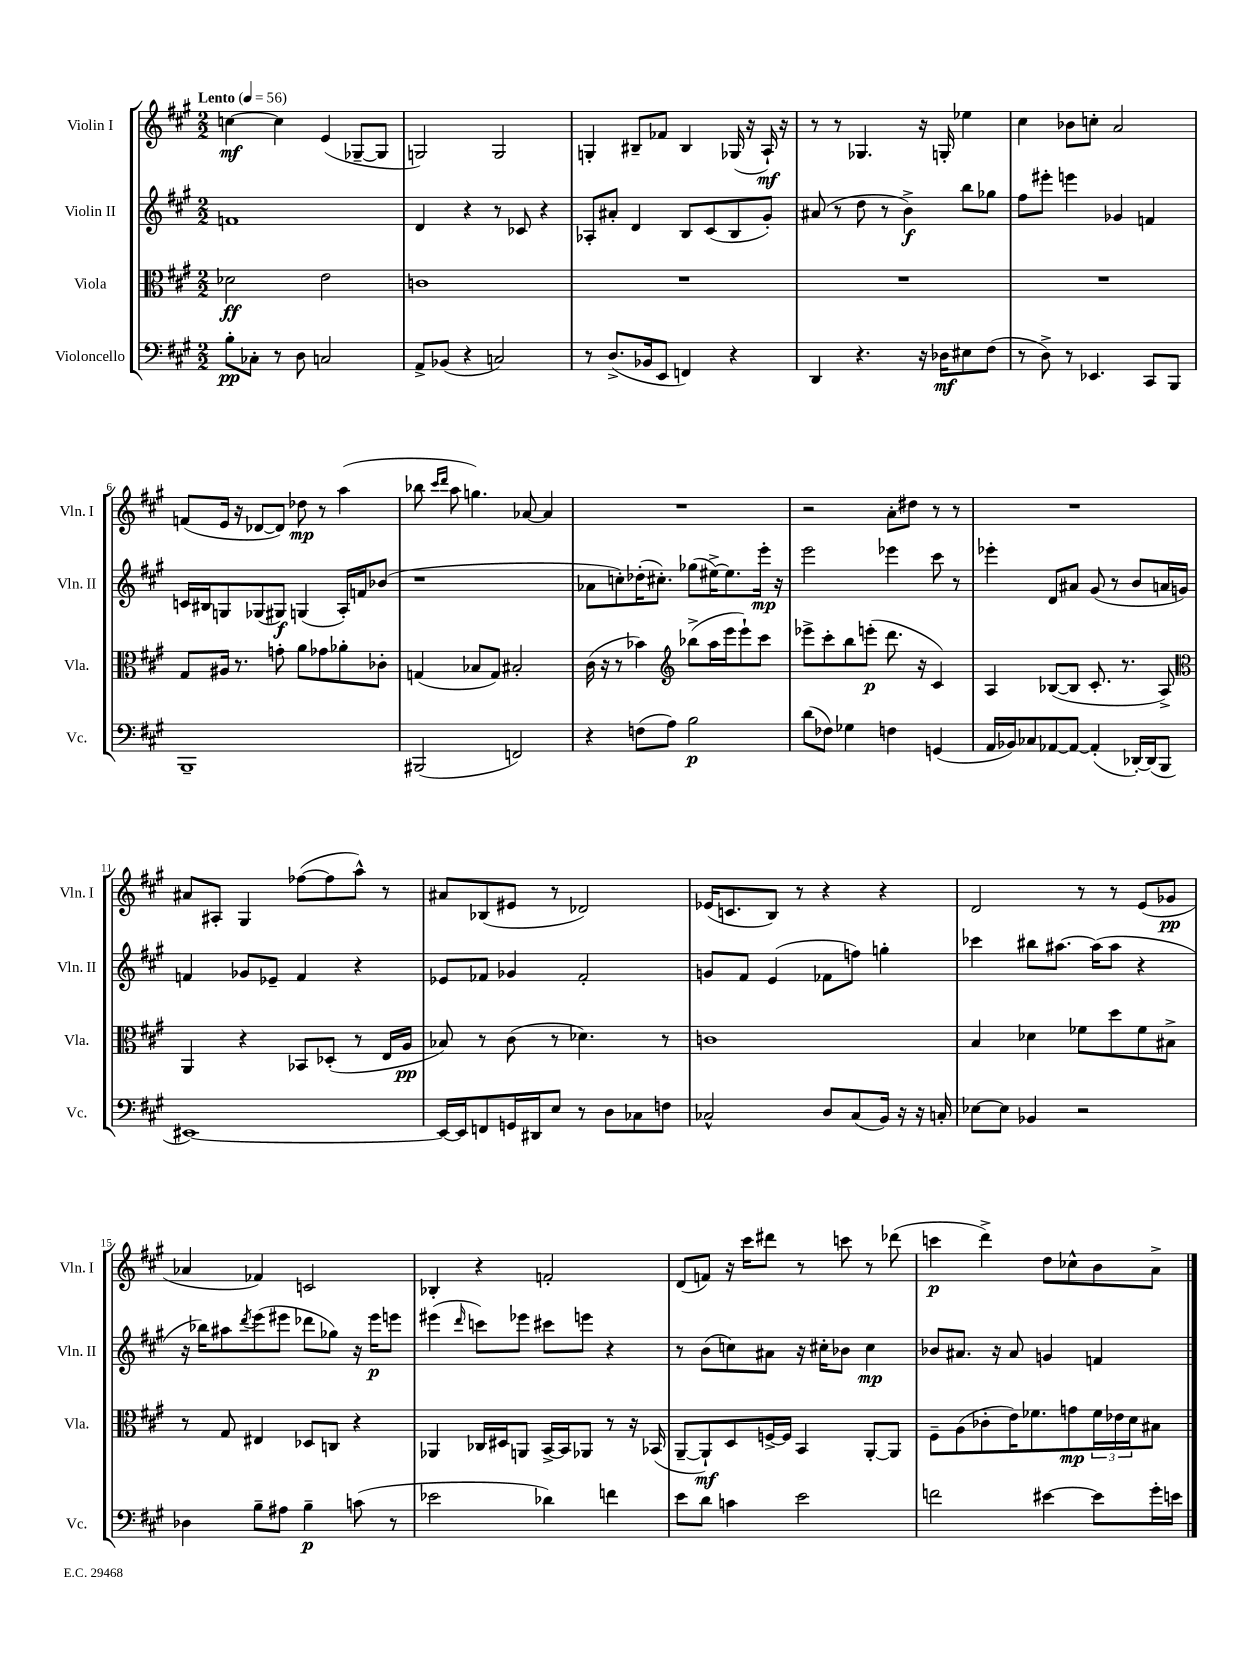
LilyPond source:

<<
\new StaffGroup <<
\new Staff = "s0" \with { instrumentName = "Violin I" shortInstrumentName = "Vln. I" } {
    \clef treble \key a \major \numericTimeSignature \time 2/2 \tempo "Lento" 4 = 56
    c''4~\mf c''4 e'4( ges8~-- ges8 |
    g2) g2 |
    g4-. bis8-- fes'8 bis4 ges16( r16 a16-!\mf) r16 |
    r8 r8 ges4. r16 g16-. ees''4 |
    cis''4 bes'8 c''8-. a'2 |
    f'8( e'16 r16 des'8~ des'8) des''8\mp r8 a''4( |
    bes''8 \grace { cis'''16 d'''16 } a''8 g''4.) aes'8~ aes'4 |
    R1 |
    r2 a'8-. dis''8 r8 r8 |
    R1 |
    ais'8 ais8-. gis4 fes''8~( fes''8 a''8-^) r8 |
    ais'8 bes8( eis'8 r8 des'2) |
    ees'16( c'8. b8) r8 r4 r4 |
    d'2 r8 r8 e'8( ges'8\pp |
    aes'4 fes'4) c'2 |
    bes4-. r4 f'2-. |
    d'8( f'8) r16 cis'''16 dis'''8 r8 c'''8 r8 des'''8( |
    c'''4\p d'''4->) d''8 ces''8-^ b'8 a'8-> \bar "|." |
}
\new Staff = "s1" \with { instrumentName = "Violin II" shortInstrumentName = "Vln. II" } {
    \clef treble \key a \major \numericTimeSignature \time 2/2
    f'1 |
    d'4 r4 r8 ces'8 r4 |
    aes8-. ais'8-. d'4 b8 cis'8( b8 gis'8-.) |
    ais'8( r8 d''8 r8 b'4->\f) b''8 ges''8 |
    fis''8 eis'''8-. e'''4 ges'4 f'4 |
    c'16 bis16 g8 ges8( gis8\f) g4( a16-.) f'16 bes'8( |
    r1 |
    aes'8 c''8-.) des''16-.( cis''8.-.) ges''8( eis''16~->) eis''8. e'''16-.\mp r16 |
    e'''2 ees'''4 cis'''8 r8 |
    ees'''4-. d'8 ais'8 gis'8( r8 b'8 a'16 g'16) |
    f'4 ges'8 ees'8-- f'4 r4 |
    ees'8 fes'8 ges'4 fes'2-. |
    g'8 fis'8 e'4( fes'8 f''8) g''4-. |
    ces'''4 bis''8 ais''8.~ ais''16( ais''8 r4 |
    r16 bes''16) ais''8 \acciaccatura { d'''8 } e'''8( eis'''8 des'''8 ges''8) r16 eis'''16\p e'''8 |
    eis'''4( \grace { d'''16 } c'''8) ees'''8 cis'''8 e'''8 r4 |
    r8 b'8( c''8) ais'8 r16 cis''16-. bes'8 cis''4\mp |
    bes'8 ais'8. r16 ais'8 g'4 f'4 \bar "|." |
}
\new Staff = "s2" \with { instrumentName = "Viola" shortInstrumentName = "Vla." } {
    \clef alto \key a \major \numericTimeSignature \time 2/2
    des'2\ff e'2 |
    c'1 |
    R1 |
    R1 |
    R1 |
    gis8 ais16 r8. g'8-. a'8 ges'8 aes'8-. ces'8-. |
    g4( bes8 g8) bis2-. |
    cis'16( r16 r8 bes'4) \clef treble bes''8->( a''16 e'''16 e'''8-!) cis'''8 |
    ees'''8-> cis'''8-. b''8 e'''8-.\p( d'''8. r16 cis'4) |
    a4 bes8~( bes8 cis'8.-. r8. a8->) |
    \clef alto a,4 r4 bes,8 des8-.( r8 e16 a16\pp |
    bes8) r8 cis'8( r8 des'4.) r8 |
    c'1 |
    b4 des'4 fes'8 d''8 fes'8 bis8-> |
    r8 gis8 eis4 des8 c8 r4 |
    aes,4 ces16 dis16 a,8 b,16~-> b,16 aes,8 r8 r16 bes,16( |
    a,8~-- a,8-!\mf) d8 f16~-> f16 b,4 a,8~-. a,8 |
    fis8-- a8( ces'8-. e'16) fes'8. g'8\mp \tuplet 3/2 { fes'16 ees'16 d'16 } bis8 \bar "|." |
}
\new Staff = "s3" \with { instrumentName = "Violoncello" shortInstrumentName = "Vc." } {
    \clef bass \key a \major \numericTimeSignature \time 2/2
    b8-.\pp ces8-. r8 d8 c2 |
    a,8-> bes,8( r4 c2) |
    r8 d8.->( bes,16 e,8 f,4) r4 |
    d,4 r4. r16 des16\mf eis8 fis8( |
    r8 d8->) r8 ees,4. cis,8 b,,8 |
    b,,1-- |
    bis,,2( f,2) |
    r4 f8( a8) b2\p |
    d'8( fes8) ges4 f4 g,4( |
    a,16 bes,16) ces8 aes,8~ aes,8~ aes,4-.( des,16~-.) des,16( b,,8 |
    eis,1~) |
    eis,16~ eis,16 f,8 g,16 dis,16 e8 r8 d8 ces8 f8 |
    ces2-^ d8 ces8( b,16) r16 r16 c16-. |
    ees8~ ees8 bes,4 r2 |
    des4 b8-- ais8 b4--\p c'8( r8 |
    ees'2 des'4) f'4 |
    e'8 d'8 c'4 e'2 |
    f'2 eis'4~ eis'8 gis'16-. e'16 \bar "|." |
}
>>
>>
